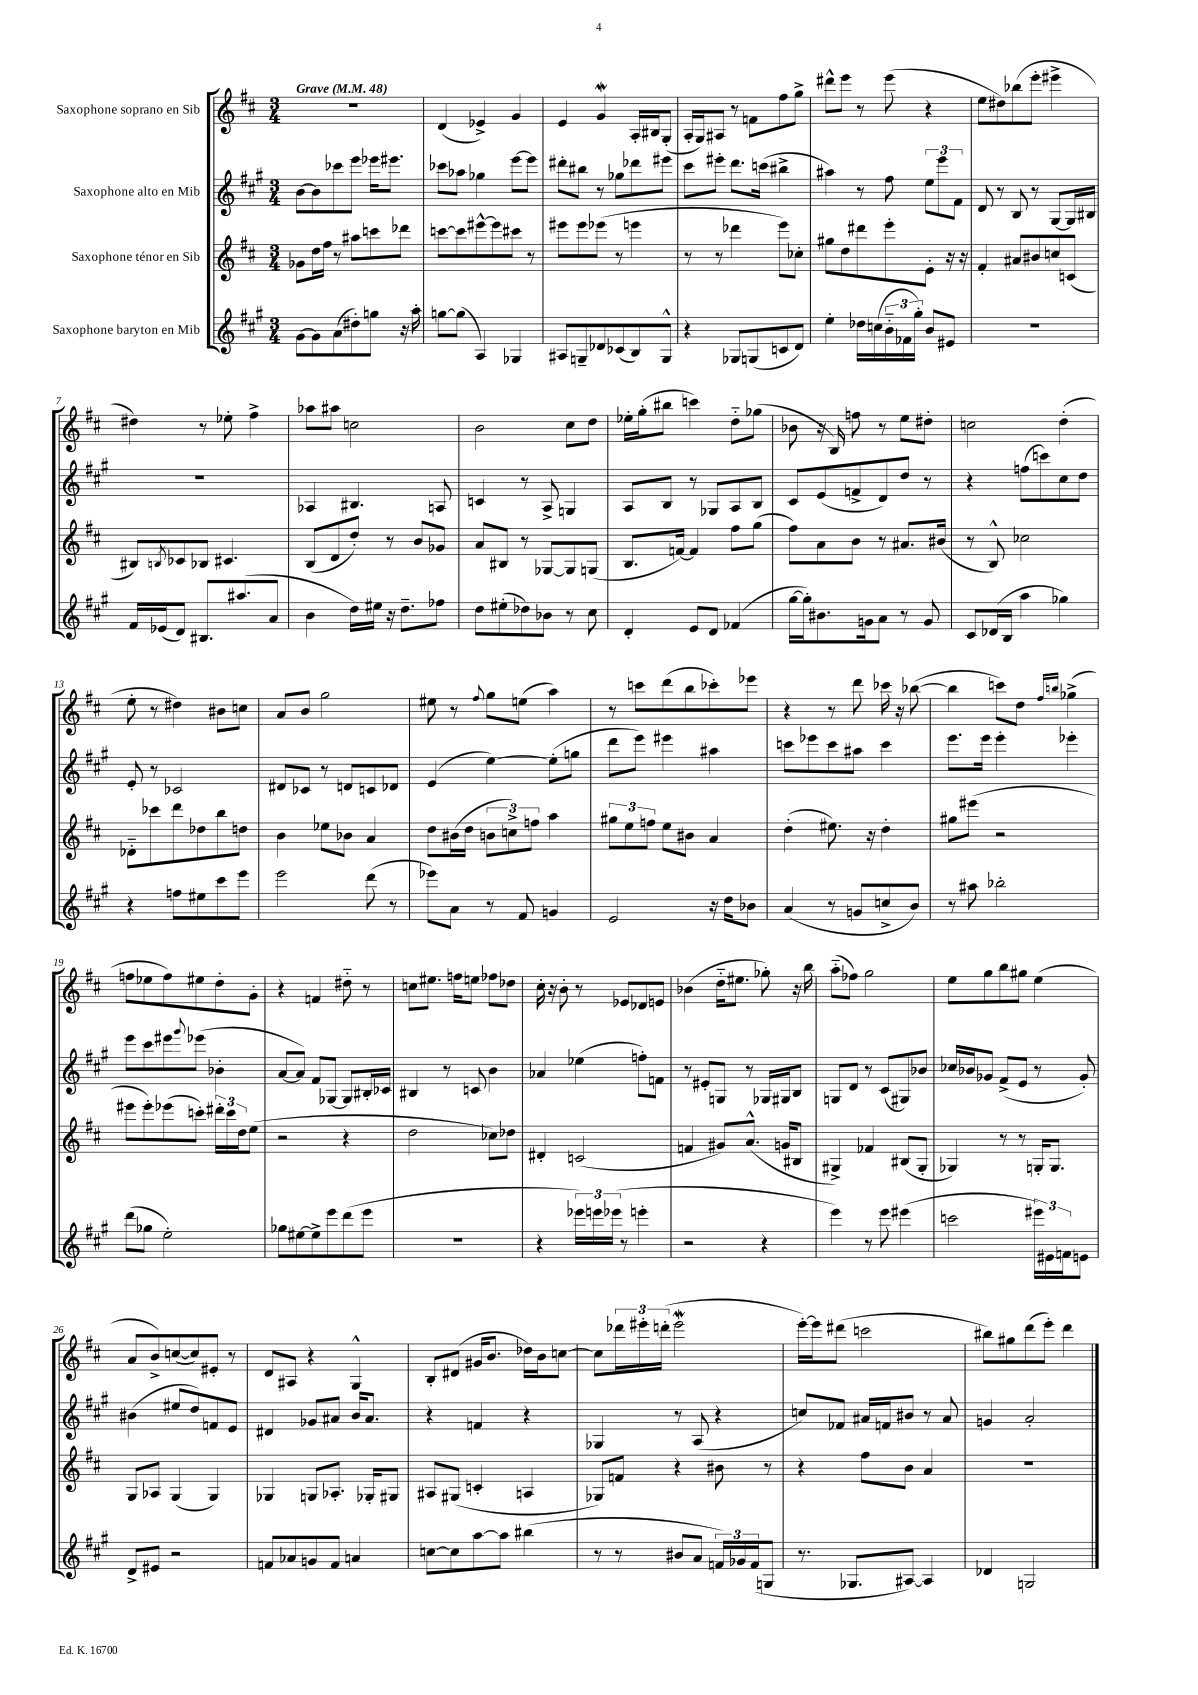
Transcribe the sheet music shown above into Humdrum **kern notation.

**kern	**kern	**kern	**kern
*staff4	*staff3	*staff2	*staff1
*clefG2	*clefG2	*clefG2	*clefG2
*k[f#c#g#]	*k[f#c#]	*k[f#c#g#]	*k[f#c#]
*M3/4	*M3/4	*M3/4	*M3/4
*MM48	*MM48	*MM48	*MM48
[8g#	8g-	[8b	2.r
8g#]	16dd	8b]	.
.	16ff#	.	.
(8a	8r	8ccc-	.
8dd#')	8aa#	8eee	.
8gg	8ccc	16eee-	.
.	.	8.eee#	.
16r	8ddd-	.	.
16aa'	.	.	.
=	=	=	=
[8gg	[8ccc	8ccc-	(4d
(8gg]	8ccc]	8aa-	.
4A)	[8eee#^^	4gg-	4e-^)
.	8eee#]	.	.
4G-	8ccc#	[8eee	4g
.	8r	8eee]	.
=	=	=	=
8A#	8eee#	8ddd#'	4e
8G~	8eee#	8bb#	.
8d-	(8eee-	8r	4g
(8c-	8r	8gg-	.
8B)	4eee	8ddd-	16A'
.	.	.	16B#
8G^^	.	8eee#	(8G'
=	=	=	=
4r	8r	8ccc#	16A'
.	.	.	16G)
.	8r	8eee#'	8A#
8G-	4ddd-	8.ddd	8r
(8G	.	.	8f
.	.	(16ccc	.
8c	8eee)	4bb#^	8ff#
8d)	8cc-'	.	8gg^
=	=	=	=
4ee'	8gg#	4aa#)	8ddd#^^
.	8dd	.	8eee
16dd-	8ddd#	8r	8r
(16cc	.	.	.
24b'~	8eee'	8ff#	(8eee
24f-	.	.	.
24gg#')	.	.	.
8b	8e'	12ee	4r
.	.	12eee	.
8e#	16r	.	.
.	.	12f#	.
.	16r	.	.
=	=	=	=
2.r	4f#'	8d	8ee
.	.	8r	8dd#)
.	8a#	8B	(8bb-
.	8b#	8r	8eee'
.	8cc	[8G#	4eee#^
.	(8c	16G#]	.
.	.	16B#	.
=	=	=	=
16f#	8B#)	2.r	4dd#)
(16e-	.	.	.
.	8qB	.	.
8d)	8c-	.	.
8.B#	8B-	.	8r
.	4.c#	.	8ee-'
(8.aa#	.	.	.
.	.	.	4ff#^
8a	.	.	.
=	=	=	=
4b	(8B	4A-	8aa-
.	8d	.	8aa#
16dd)	8dd')	4.B#	2cc
16ee#	.	.	.
16r	8r	.	.
8.dd~	.	.	.
.	8b	.	.
8ff-	8g-	8A	.
=	=	=	=
8dd	8a	4c	2b
(8ee#'	8B#	.	.
8dd-)	8r	8r	.
8b-	[8G-	8A^	.
8r	8G-]	4G	8cc#
8cc#	(8G	.	8dd
=	=	=	=
4d'	8.B	8A	16ee-'
.	.	.	(16gg'
.	.	8B	8bb#
.	[16f)	.	.
8e	4f]	8r	4ccc)
8d	.	8G-	.
(4f-	8ff#	8A	8dd'~
.	(8gg	8B	(8gg-
=	=	=	=
[16gg#	8ff#)	8c#	8b-
16gg#'])	.	.	.
8.b#	8a	(8e	16r
.	.	.	16B)
.	8b	8f^	8ff
16g	.	.	.
8a	8r	8d)	8r
8r	8.a#	8dd	8ee
8g	.	8r	8dd#'
.	(16b#	.	.
=	=	=	=
8c#	8r	4r	2cc
(16d-	8B^^)	.	.
16B	.	.	.
4aa	2cc-	(8ff	.
.	.	8ccc)	.
4gg-)	.	8cc#	(4dd'
.	.	8dd	.
=	=	=	=
4r	8d-'~	8e'	8ee'
.	8ccc-	8r	8r
8ff	8ddd	2c-	4dd#)
8ee#	8dd-	.	.
8ccc#	8bb	.	8b#
8eee	8dd	.	8cc
=	=	=	=
2eee	4b	8d#	8a
.	.	8c-	8b
.	8ee-	8r	2gg
.	8b-	8d	.
(8ddd	4a	8c	.
8r	.	8d-	.
=	=	=	=
8eee-)	8dd	(4e	8ee#
8a	(16b#	.	8r
.	16dd	.	.
.	.	.	8qqff#
8r	12b	[4ee)	8gg
.	12cc^)	.	.
8f#	.	.	(8ee
.	12ff	.	.
4g	4aa	(8ee']	4aa)
.	.	8gg	.
=	=	=	=
2e	12gg#	8ddd	8r
.	12ee	.	.
.	.	8eee)	8ccc
.	12ff	.	.
.	8ee	4eee#	(8ddd
.	8b#	.	8bb
16r	4a	4aa#	8ccc-')
16dd	.	.	.
8b-	.	.	8eee-
=	=	=	=
(4a	(4dd'	8ccc	4r
.	.	8eee-	.
8r	8.ee#)	8ccc	8r
8g	.	8aa#	8ddd
.	16r	.	.
8cc^	4dd'	4ccc	16ccc-
.	.	.	16r
8b)	.	.	([8bb-
=	=	=	=
8r	8gg#	8.eee	4bb-]
8aa#	(8eee#	.	.
.	.	16eee	.
2bb-'	2r	4eee'	8ccc)
.	.	.	8dd
.	.	.	16qqff#
.	.	.	16qqbb
.	.	4eee-'	(4gg-^
=	=	=	=
(8ddd	8eee#	8eee	8ff
8gg-	8eee#')	8ccc#	8ee-
2ee')	(8eee-	8eee#	8ff)
.	.	8qqggg#	.
.	8ccc')	(8eee-	8ee#
.	24ddd#'	4b-'	8dd'
.	24ccc	.	.
.	24dd	.	.
.	(8ee	.	8g'
=	=	=	=
8gg-	2r	[8a	4r
[8ee#	.	8a])	.
8ee#^]	.	8f#	4f
8eee	.	[8G-	.
(8ddd	4r	8G-]	8dd#'~
8eee	.	16B#'	8r
.	.	16c-	.
=	=	=	=
2.r	2dd	4B#	8cc
.	.	.	8.ee#
.	.	8r	.
.	.	.	16ff
.	.	8c	8ee
.	8cc-)	4b	8ff-
.	8dd-	.	8dd-
=	=	=	=
4r	4d#'	4a-	16cc#'
.	.	.	16r
.	.	.	8b'
24eee-)	(2c	(4ee-	8r
24eee	.	.	.
(24eee-	.	.	.
8r	.	.	8e-
4eee'	.	8ff')	8d-
.	.	8f	8e
=	=	=	=
2r	4f	8r	(4b-
.	.	8e#'	.
.	8g#)	8G	16dd'~
.	.	.	8.ee#
.	(8.a^^	8r	.
4r	.	16G-	8gg-')
.	16g	16G#	.
.	8B#	8B	16r
.	.	.	16bb
=	=	=	=
4eee)	4G#^)	8G	(8aa'~
.	.	8d	8ff-)
8r	4f-	8r	2gg
8eee	.	(8c#	.
(4eee#	(8B#	8G#)	.
.	8G#'	8b-	.
=	=	=	=
2ccc	4G-)	16cc-	8ee
.	.	16b-	.
.	.	8g-	8gg
.	8r	(8f#^	8bb
.	8r	8e	8gg#
24eee#)	16G'	8r	(4ee
24e#	.	.	.
.	8.G	.	.
24f	.	.	.
8e	.	8g-')	.
=	=	=	=
8d^	8G	(4b#	8a
8e#	8A-	.	8b^)
2r	(4G	8ee#	([8cc
.	.	8dd)	8cc])
.	4G)	8f	8e#'
.	.	8e	8r
=	=	=	=
8f	4G-	4d#	8d
8a-	.	.	8A#
8g	8G	8g-	4r
8f	8.A-'	8a#	.
4a	.	16b	4G^^
.	16G-'	8.a#	.
.	8G#	.	.
=	=	=	=
[8cc	8A#	4r	8B'
8cc]	(8G#	.	(8d#
[8aa	4c'	4f	16g#
.	.	.	8.b
8aa]	.	.	.
(4bb#	4A	4r	16dd-)
.	.	.	16b
.	.	.	[8cc
=	=	=	=
8r	8G-)	4G-	8cc]
8r	8f	.	24ddd-
.	.	.	24eee#'
.	.	.	(24ddd'
8b#	4r	8r	2eee#
8a	.	(8A	.
24f)	8b#	4r	.
24g-	.	.	.
(24f	.	.	.
8G	8r	.	.
=	=	=	=
8.r	4r	8cc)	[16eee')
.	.	.	16eee]
.	.	8f-	(8ddd#
8.G-	.	.	.
.	8ff#	16a#	2ccc
.	.	16f	.
[8A#)	8b	8b#	.
4A#]	4a	8r	.
.	.	8a#	.
=	=	=	=
4d-	2.r	4g	8bb#)
.	.	.	8gg#
2G	.	2a'	(8ddd
.	.	.	8eee')
.	.	.	4ddd
==	==	==	==
*-	*-	*-	*-
